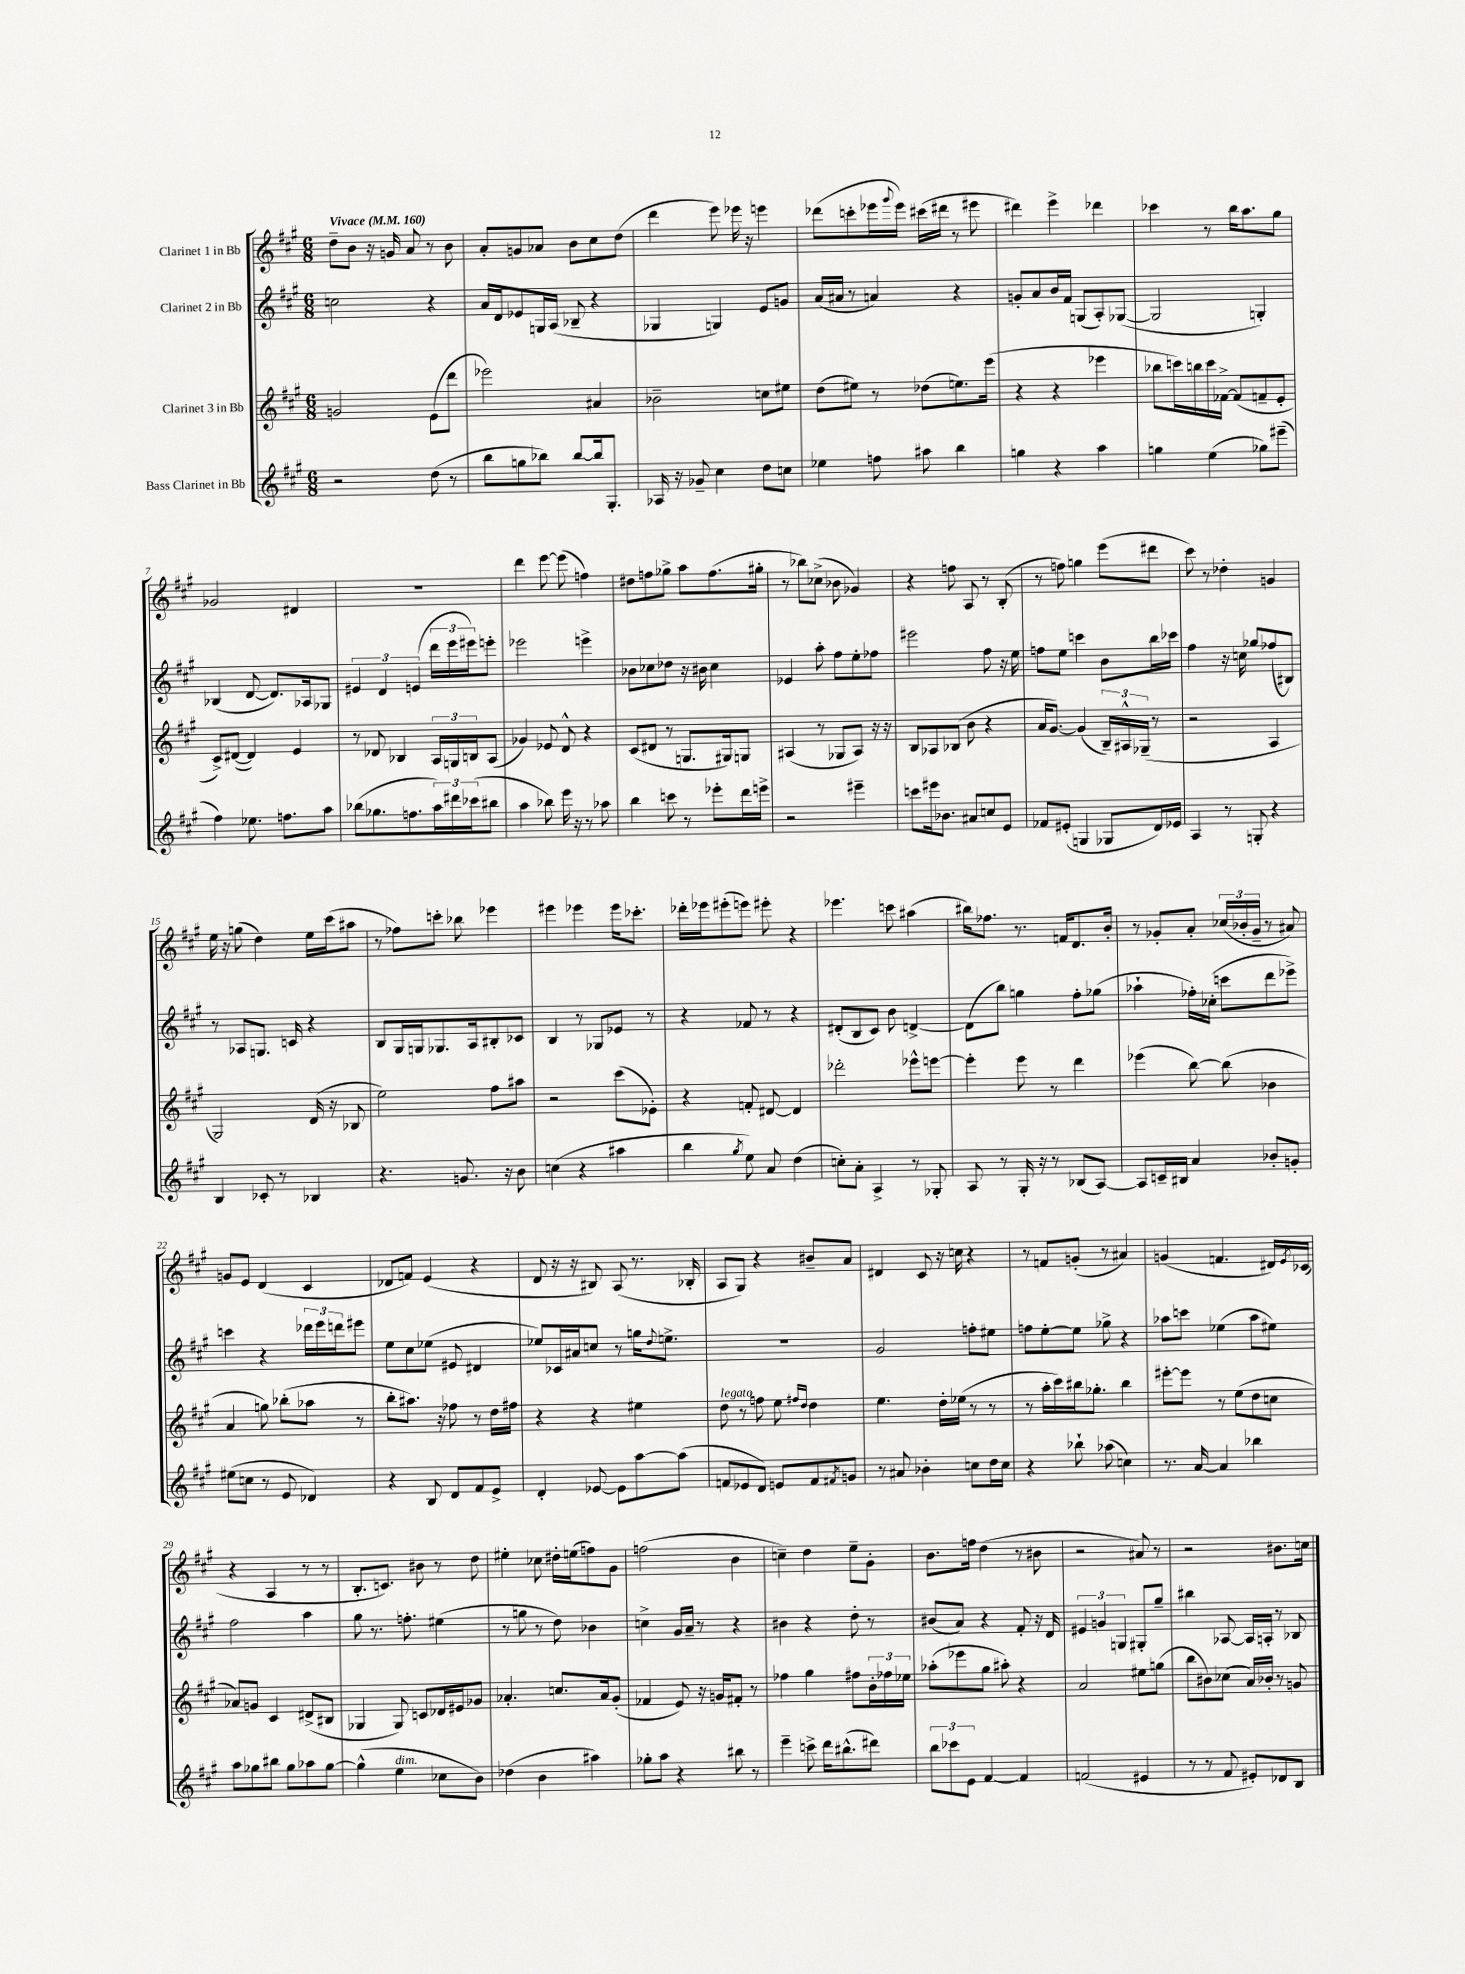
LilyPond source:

<<
\new StaffGroup <<
\new Staff = "s0" \with { instrumentName = "Clarinet 1 in Bb" } {
    \clef treble \key a \major \numericTimeSignature \time 6/8 \tempo "Vivace" 4 = 160
    d''8-- b'8 r16 g'16 a'8 r8 b'8 |
    a'8-. g'8 aes'8 b'8 cis''8 d''8( |
    d'''4 e'''8) ees'''16 r16 e'''4 |
    des'''8( c'''8-. ees'''16 \appoggiatura { gis'''8 } ees'''16) cis'''16( dis'''16 r8 eis'''8 |
    dis'''4) e'''4-> des'''4 |
    ces'''4 r8 b''16 a''8. gis''8 |
    ges'2 dis'4 |
    R2. |
    d'''4 e'''8~ e'''8( f''4) |
    dis''8 f''8 ges''8-> a''8 f''8.( gis''16-. |
    r8 bes''8) ces''8->( bes'8 ges'4) |
    r4 f''8 a8 r8 b8-.( |
    r8 f''8) g''4 e'''8( dis'''8 |
    cis'''8) r8 des''4-. g'4 |
    e''16 r16 g''8( d''4) e''16 cis'''16( ais''8 |
    r8 fes''8) c'''8-. bes''8 ees'''4 |
    eis'''4 ees'''4 ees'''16 ces'''8.-. |
    des'''16-. ees'''16 eis'''8-.( e'''8) eis'''8-. r4 |
    ees'''4. c'''8 ais''4( |
    bis''16) fes''8. r8. f'16 d'8. b'16-. |
    r8 ges'8-. a'8-. \tuplet 3/2 { ces''16( bes'16-. ges'16-- } r8 ais'8) |
    g'8 e'8 d'4( cis'4 |
    des'8 f'8) e'4( r4 |
    d'8 r16 r16 bis8) a8( r8. bes16-. |
    a8 gis8) r4 bis'8-- a'8 |
    dis'4 cis'8 r16 c''16 r4 |
    r8 f'8 g'8-.( r8 ais'4) |
    g'4( f'4. dis'16) \acciaccatura { e'8 } ces'16( |
    r4 a4 r8 r8 |
    b8.-. c'8.) bis'8 r8 d''8 |
    eis''4-. ces''8 dis''16-. e''16( f''8) gis'8 |
    f''2( b'4 |
    c''4--) d''4 e''8-- gis'8-. |
    b'8. f''16 d''4( r8 bis'8 |
    r2 ais'8) r8 |
    r2 bis'8. c''16 \bar "|." |
}
\new Staff = "s1" \with { instrumentName = "Clarinet 2 in Bb" } {
    \clef treble \key a \major \numericTimeSignature \time 6/8
    c''2 r4 |
    a'16 d'16 ees'8 g16 a16( bes8-- r4 |
    ges4 g4) e'8 g'8 |
    a'16( ais'16 r8 a'4) r4 |
    g'8-. a'8 b'16 fis'16 g8( a8-.) ges8~( |
    ges2 g4-.) |
    bes4( d'8~ d'8.) aes16 ges8 |
    \tuplet 3/2 { eis'4 d'4 e'4( } \tuplet 3/2 { d'''16 e'''16 eis'''16) } e'''8-. |
    ees'''2 e'''4-> |
    bes'8 ces''8 des''8 r16 bis'16 ces''4 |
    ees'4 a''8-. fis''8 e''8-. fes''8 |
    eis'''2 fis''8 r16 e''16 |
    f''8 e''8 c'''4 b'8 b''16 ces'''16 |
    fis''4 r16 c''16 ges''8 fes''8( bis8) |
    r8 aes8 g8. c'16 r4 |
    b8 gis16 g16 ges8. a16 bis8-. ces'8 |
    b4 r8 ges8 ees'8 r8 |
    r4 fes'8 r8 r4 |
    dis'8-.( b8 cis'8) b'8 d'4~-> |
    d'8( b''8) g''4 fis''8-. ges''8( |
    aes''4-! fes''16-.) ces''16-.( c'''8 d'''8 ees'''8->) |
    c'''4 r4 \tuplet 3/2 { des'''16 e'''16 d'''16 } eis'''8 |
    e''8 cis''8 ees''8( eis'8 dis'4 |
    ees''8) ces'16 ais'16 c''8 r8 g''16 \appoggiatura { d''8 } e''8.-> |
    R2. |
    gis'2 f''8-. eis''8 |
    f''8 e''8~-. e''8 ges''8-> r4 |
    aes''8 c'''8 ees''4( aes''8 eis''8) |
    fis''2 a''4 |
    gis''8 r8. f''8.-. eis''4( |
    r8 g''8 r8 d''8) bes'4 |
    c''4-> gis'16 a'16-- r8 r4 |
    bis'4 r4 d''8-. r8 |
    bis'8( a'8) r4 fis'8-. r16 d'16 |
    \tuplet 3/2 { eis'4 g'4 g4 } gis8-. gis''8-- |
    bis''4 aes8~ aes16 a16-. r8 bes8 \bar "|." |
}
\new Staff = "s2" \with { instrumentName = "Clarinet 3 in Bb" } {
    \clef treble \key a \major \numericTimeSignature \time 6/8
    g'2 e'8( d'''8 |
    ees'''2) ais'4 |
    bes'2-- c''8 eis''8 |
    d''8( eis''8) r8 des''8( e''8.) e'''16( |
    r4 r4 ees'''4 |
    bes''8 c'''16) b''16 c'''16 fes'16~-> fes'8( f'8-- e'8-. |
    cis'8->) dis'8~( dis'4) e'4 |
    r8 des'8 bes4 \tuplet 3/2 { a16 g16 b16 } a8( |
    ges'4) ees'8 d'8-^ r4 |
    cis'8( dis'8 r8 g8. gis16) g8 |
    ais4( r8 ges8 ais8) r16 r16 |
    b8 aes8 bes8( b'8 r4 |
    a'16 gis'8.~) gis'4( \tuplet 3/2 { b16--) ais16-^ ges16--( } r8 |
    r2 a4 |
    gis2) d'16( r16 bes8 |
    e''2) fis''8 ais''8 |
    r2 cis'''8( ees'8-.) |
    r4 f'8-. dis'8~ dis'4 |
    des'''2-. ees'''8-^ e'''8~ |
    e'''4-. e'''8 r8 d'''4 |
    ees'''4( b''8~) b''8( bes'4 |
    a'4 g''8) bes''8-.( aes''8 r8 |
    b''8-. ais''8.) r16 fes''8 r8 d''16 fis''16 |
    r4 r4 eis''4 |
    d''8^\markup { \italic "legato" } r8 f''8 e''8 \grace { fis''16 d''16 } d''4 |
    e''4. d''16-. ees''16( r8 r8 |
    r8 a''16-. cis'''16) bis''16 ges''8.-. bis''4 |
    eis'''8~-. eis'''8 r8 e''8( d''8 c''8 |
    aes'8) g'8 cis'4 dis'8->( bis8 |
    ges4 ges8) c'8 des'16 eis'16 ges'8 |
    aes'4.-. c''8. aes'16 gis'8-.( |
    fes'4 e'8) r16 g'16 fis'8-. r8 |
    fes''4 gis''4 fis''8 \tuplet 3/2 { b'16-. fes''16 ees''16 } |
    aes''8-.( ees'''8 gis''8 ais''8-.) r4 |
    a'2 eis''8 g''8( |
    b''8 bis'8) ces''8( a'16) bes'16-. r8 g'8 \bar "|." |
}
\new Staff = "s3" \with { instrumentName = "Bass Clarinet in Bb" } {
    \clef treble \key a \major \numericTimeSignature \time 6/8
    r2 d''8( r8 |
    b''8 g''8 bes''8) bes''8~ bes''16 gis8.-. |
    aes16 r16 ges'8-- cis''4 d''8 c''8 |
    ees''4 f''8 ais''8 b''4 |
    g''4 r4 a''4 |
    g''4 e''4( ges''8) eis'''8--( |
    fis''4) ees''8. f''8. a''8 |
    bes''8( ges''8. f''8. \tuplet 3/2 { a''16) dis'''16 ces'''16( } bis''8 |
    a''4 bes''8) e'''16 r16 r8 aes''8 |
    b''4 c'''8 r8 ees'''8-. d'''16 e'''16-> |
    r2 eis'''4-- |
    c'''8 eis'''16 bes'8. ais'8 c''8 e'8 |
    fes'8 eis'8-.( g4 ges8 d'16) ees'16 |
    a4 r8 g8-. r4 |
    b4 ces'8-. r8 bes4 |
    r4. g'8. r16 b'8 |
    c''4( r4 ais''4 |
    b''4 \acciaccatura { gis''8 } e''8) a'8 d''4( |
    c''8-.) a'8-. a4-> r8 ges8-. |
    a8 r8 gis16-. r16 r8 bes8( a8~) |
    a8 c'16-- bis16 a'4 bes'8-. g'8-. |
    eis''8( c''8 r8 e'8 des'4) |
    r4 b8 d'8 fis'8 e'8-> |
    d'4-. ees'8~ ees'8 a''8~ a''8( |
    f'8 ees'8 d'8) e'8 f'8 \acciaccatura { fis'8 } g'8 |
    r8 ais'8 bes'4-. c''8 d''16 c''16 |
    r4 bes''8-! aes''8( c''4) |
    r8. a'16~ a'4 bes''4 |
    a''8 ges''8 bis''8 ges''8 aes''8 ges''8~ |
    ges''4-^( e''4^\markup { \italic "dim." } ces''8 b'8) |
    des''4( b'4 ais''4) |
    ges''8-. a''8 r4 bis''8 r8 |
    e'''4-- c'''8-> d'''16 bis''8.-^( dis'''8) |
    \tuplet 3/2 { b''8 ces'''8 e'8 } fis'4~ fis'4 |
    f'2( eis'4 |
    r8 r8 fis'8 eis'8-.) des'8 b8 \bar "|." |
}
>>
>>
